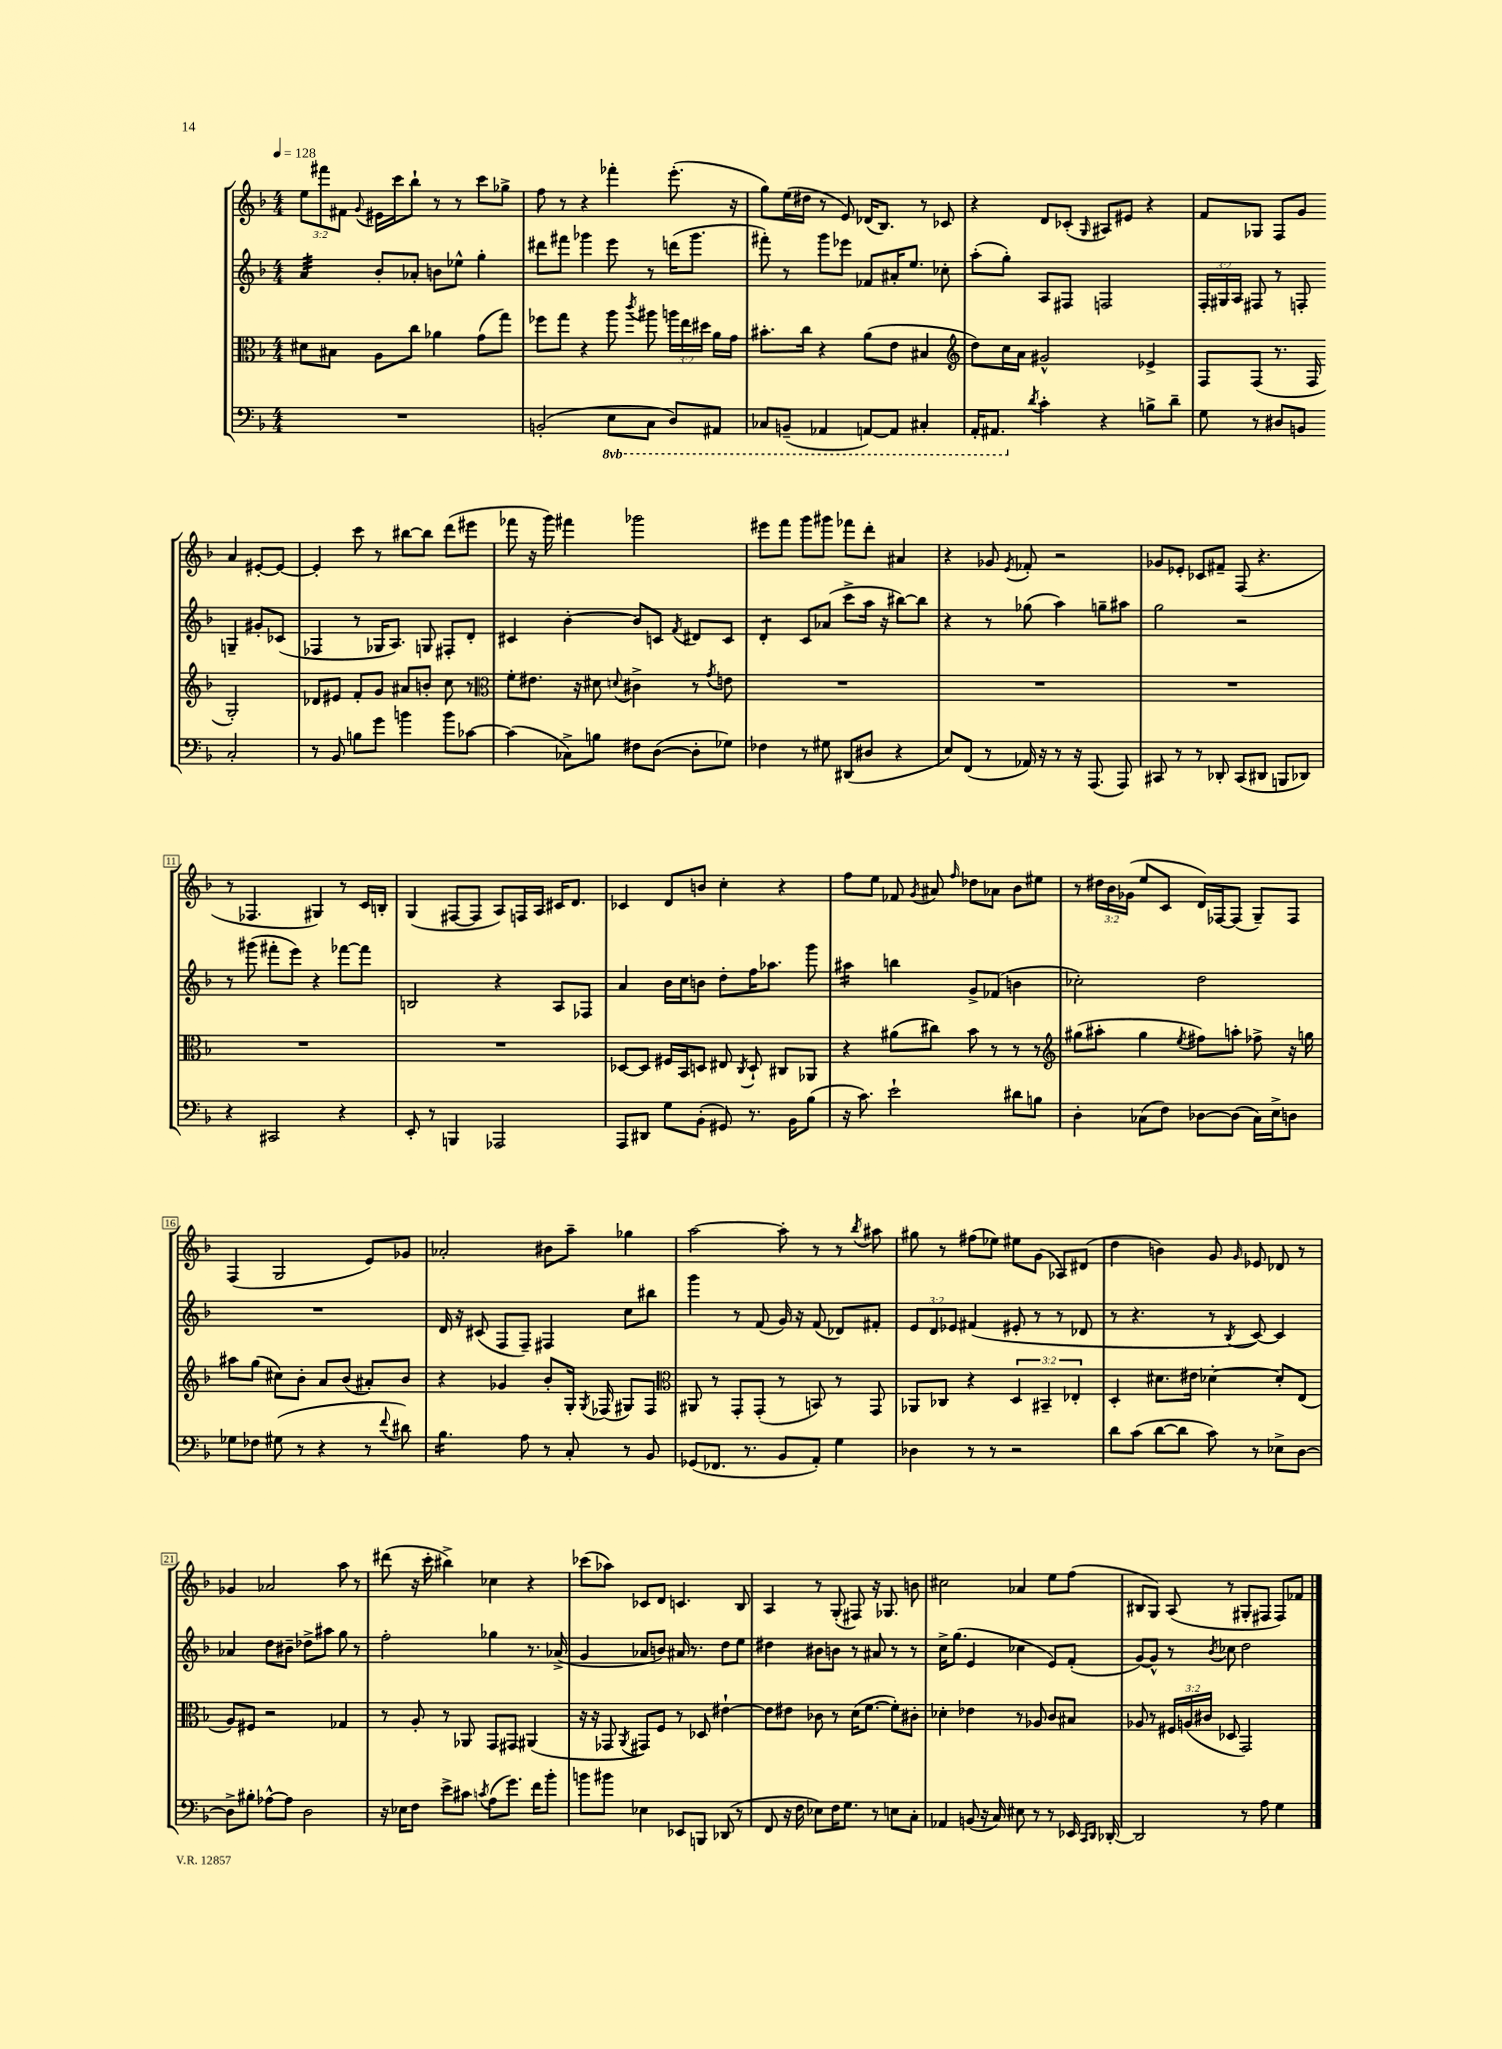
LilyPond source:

<<
\new StaffGroup <<
\new Staff = "s0" {
    \clef treble \key f \major \numericTimeSignature \time 4/4 \override Staff.TupletNumber.text = #tuplet-number::calc-fraction-text \tempo 4 = 128
    \autoBeamOff \tuplet 3/2 { e''8[ fis'''8 fis'8] } \appoggiatura { g'8 } eis'16[ c'''16 bes''8]-! r8 r8 c'''8[ ges''8]-> |
    f''8 r8 r4 fes'''4-. e'''8.-.( r16 |
    g''8[) e''16( dis''16] r8 e'8) des'16[( bes8.]) r8 ces'8 |
    r4 d'8[ ces'8]-.( \grace { g16 } ais8[) eis'8] r4 |
    f'8[ ges8] f8[ g'8] a'4 eis'8[~-. eis'8]~ |
    eis'4-. c'''8 r8 bis''8[~ bis''8] d'''8[( eis'''8] |
    fes'''8 r16 g'''16) fis'''4 ges'''2 |
    eis'''8[ f'''8] g'''8[ gis'''8] fes'''8[ d'''8]-. ais'4 |
    r4 ges'8 \acciaccatura { e'8 } fes'8-. r2 |
    ges'8[ ees'8]-. ces'8[ fis'8]-- f8( r4. |
    r8 fes4. gis4) r8 c'16[ b16]-. |
    g4( fis8[~ fis8] a8[) f16 a16] cis'16[ d'8.] |
    ces'4 d'8[ b'8] c''4-. r4 |
    f''8[ e''8] fes'8 \acciaccatura { g'8 } ais'8 \grace { f''16 } des''8[ aes'8] bes'8[ eis''8] |
    r8 \tuplet 3/2 { dis''16[ bes'16 ges'16]( } e''8[ c'8] d'16[) fes16~ fes8]( g8[--) fes8] |
    f4( g2 e'8[) ges'8] |
    aes'2-. bis'8[ a''8]-- ges''4 |
    a''2~ a''8-. r8 r8 \acciaccatura { bes''8 } ais''8 |
    gis''8 r8 fis''8[( ees''8]) eis''8[ g'8]( aes8[) dis'8]( |
    d''4 b'4) g'8 \grace { g'16 } ees'8 des'8 r8 |
    ges'4 aes'2 a''8 r8 |
    dis'''8( r16 c'''16-. bis''4->) ces''4 r4 |
    ces'''8[( aes''8]) ces'8[ d'8] c'4. bes8 |
    a4 r8 g8-.( fis8) r16 ges8. b'8 |
    cis''2 aes'4 e''8[ f''8]( |
    bis8[ g8]) a8( r8 gis8[-. fis8] fis8[) fes'8] \bar "|." |
}
\new Staff = "s1" {
    \clef treble \key f \major \numericTimeSignature \time 4/4 \override Staff.TupletNumber.text = #tuplet-number::calc-fraction-text
    \autoBeamOff a'4:32 bes'8[-. aes'8]-. b'8[ ees''8]-^ g''4-. |
    dis'''8[ fis'''8] ges'''4 e'''8 r8 d'''16[( ges'''8.] |
    fis'''8-.) r8 g'''8[ ees'''8] fes'8[ ais'16-. e''8.] ces''8-. |
    a''8[-.( g''8]-.) a8[ fis8] f2 |
    \tuplet 3/2 { f16[-. gis16 a16] } fis8 r8 f8-. g4-- gis'8[-. ces'8]( |
    fes4 r8 ges16[ a8.]) g8 fis8[-. d'8]-. |
    cis'4 bes'4~-. bes'8[ c'8] \acciaccatura { f'8 } dis'8[ c'8] |
    d'4:8-. c'8[ aes'8]( c'''8[-> a''16] r16 bis''8[~) bis''8] |
    r4 r8 ges''8( a''4) g''8[-- ais''8] |
    g''2 r2 |
    r8 gis'''8( fis'''8[-. e'''8]) r4 fes'''8[~ fes'''8] |
    b2 r4 a8[ fes8] |
    a'4 bes'16[ c''16 b'8] d''8[-. f''16 aes''8.] g'''8 |
    ais''4:16 b''4 g'8[-> fes'8]( b'4 |
    ces''2-.) d''2 |
    R1 |
    d'16 r16 cis'8( f8[ f8]--) fis4 c''8[ bis''8] |
    g'''4 r8 f'8( g'16) r16 f'8( des'8[) fis'8]-. |
    \tuplet 3/2 { e'8[ d'8 ees'8] } fis'4( eis'8-. r8 r8 des'8 |
    r8 r4. r8 \acciaccatura { bes8 } c'8~) c'4 |
    aes'4 d''8[ bis'8]-- des''8[-> ais''8] g''8 r8 |
    f''2-. ges''4 r8. aes'16->( |
    g'4 aes'8[ b'8]) ais'16 r8. d''8[ e''8] |
    dis''4 bis'8[ b'8] r8 ais'8 r8 r8 |
    c''16[-> g''8.]( e'4 ces''4 e'8[) f'8]-.( |
    g'8[~) g'8]-^ r8 \acciaccatura { bes'8 } ces''8 d''2 \bar "|." |
}
\new Staff = "s2" {
    \clef alto \key f \major \numericTimeSignature \time 4/4 \override Staff.TupletNumber.text = #tuplet-number::calc-fraction-text
    \autoBeamOff dis'8[ bis8] a8[ c''8] aes'4 g'8[( g''8]) |
    fes''8[ g''8] r4 a''8 \acciaccatura { c'''8 } ais''8 \tuplet 3/2 { a''16[ e''16 dis''16] } a'16[ g'16] |
    bis'8.[-. c''16] r4 a'8[( e'8] bis4 |
    \clef treble d''8[) c''16 a'16] gis'2-^ ees'4-> |
    f8[ f8]( r8. f16 g2-.) |
    des'8[ eis'8] f'8[-. g'8] ais'8[ b'8]-. c''8 r8 |
    \clef alto f'8[-. eis'8.] r16 dis'8 \appoggiatura { d'8 } cis'4-> r8 \acciaccatura { g'8 } e'8 |
    R1 |
    R1 |
    R1 |
    R1 |
    R1 |
    des8[~ des8] fis16[ bes,16 d8] eis8 \acciaccatura { c8 } d8-! cis8[ aes,8] |
    r4 ais'8[( cis''8]) bes'8 r8 r8 r8 |
    \clef treble gis''8[( ais''8]-. gis''4 \acciaccatura { e''8 } fis''8[) a''8]-. fes''8-> r16 g''16 |
    ais''8[ g''8]( cis''8[) bes'8]-. a'8[ bes'8]( ais'8[-.) bes'8] |
    r4 ges'4 bes'8[-. g16]-. \acciaccatura { g8 } fes16( gis8[) fes8] |
    \clef alto ais,8 r8 g,8[-. g,8]-.( r8 b,8) r8 g,8 |
    aes,8[ ces8] r4 \tuplet 3/2 { d4 bis,4-- ees4-. } |
    d4-. dis'8.[ eis'16] des'4~-. des'8[-. e8]( |
    a8[) fis8] r2 ges4 |
    r8 a8-. r8 aes,8 g,8[ gis,8] ais,4( |
    r16 r16 ges,8 \acciaccatura { a,8 } gis,8[) f8] r8 des8 eis'4~-! |
    eis'8[ eis'8] ces'8 r8 d'16[( f'8.]~ f'8[-.) cis'8]-. |
    des'4-. ees'4 r8 aes8 c'8[ bis8] |
    aes8 r8 \tuplet 3/2 { fis16[ a16( cis'16] } des8 g,2) \bar "|." |
}
\new Staff = "s3" {
    \clef bass \key f \major \numericTimeSignature \time 4/4 \set Staff.ottavationMarkups = #ottavation-simple-ordinals
    \autoBeamOff R1 |
    b,2-.( \ottava #-1 e,8[ c,8] d,8[) ais,,8] |
    ces,8[ b,,8]--( aes,,4 a,,8[~) a,,8] cis,4-. |
    a,,16[-. ais,,8.] \ottava #0 \acciaccatura { d'8 } c'4-. r4 b8[-> d'8]-- |
    g8 r8 dis8[ b,8] c2-. |
    r8 bes,8 b8[ g'8] b'4 b'8[ ces'8]~ |
    ces'4( ces8[->) b8] fis8[ d8]~( d8[-. ges8]) |
    fes4 r8 gis8 dis,8[( dis8] r4 |
    e8[) f,8]( r8 aes,16) r16 r8 r16 a,,8.( a,,8) |
    cis,8 r8 r8 des,8-. cis,8[( dis,8] b,,8[ des,8]) |
    r4 cis,2 r4 |
    e,8-. r8 b,,4 aes,,2 |
    a,,8[ dis,8] g8[ bes,8]-.( gis,8) r8. bes,16[ bes8]( |
    r16 c'8.) e'2-! dis'8[ b8] |
    d4-. ces8[( f8]) des8[~ des8]( ces16[) e16-> d8] |
    ges8[ fes8] gis8( r8 r4 r8 \appoggiatura { f'8 } dis'8) |
    bes4.:16 a8 r8 c8-. r8 bes,8 |
    ges,8[( fes,8.] r8. bes,8[ a,8]-.) g4 |
    des4 r8 r8 r2 |
    d'8[ c'8]( d'8[~ d'8] c'8) r8 ees8[-> d8]~ |
    d8[-> bis8]-. aes8[~-^ aes8] d2 |
    r16 ees16[ f8] e'8[-> cis'8] \acciaccatura { c'8 } a8[( g'8.]) f'16[ bes'8]-. |
    b'8[ bis'8] ees4 ees,8[ b,,8] des,8( r8 |
    f,8 r16 f16 ees8[) f16 g8.] r8 e8[ c8]-. |
    aes,4 b,8( r16 c16) eis8 r8 r8 ees,16 \grace { c,16[ d,16] } des,16~-. |
    des,2 r8 a8 g4 \bar "|." |
}
>>
>>
\layout { \context { \Score \override BarNumber.stencil = #(make-stencil-boxer 0.1 0.3 ly:text-interface::print) } }
